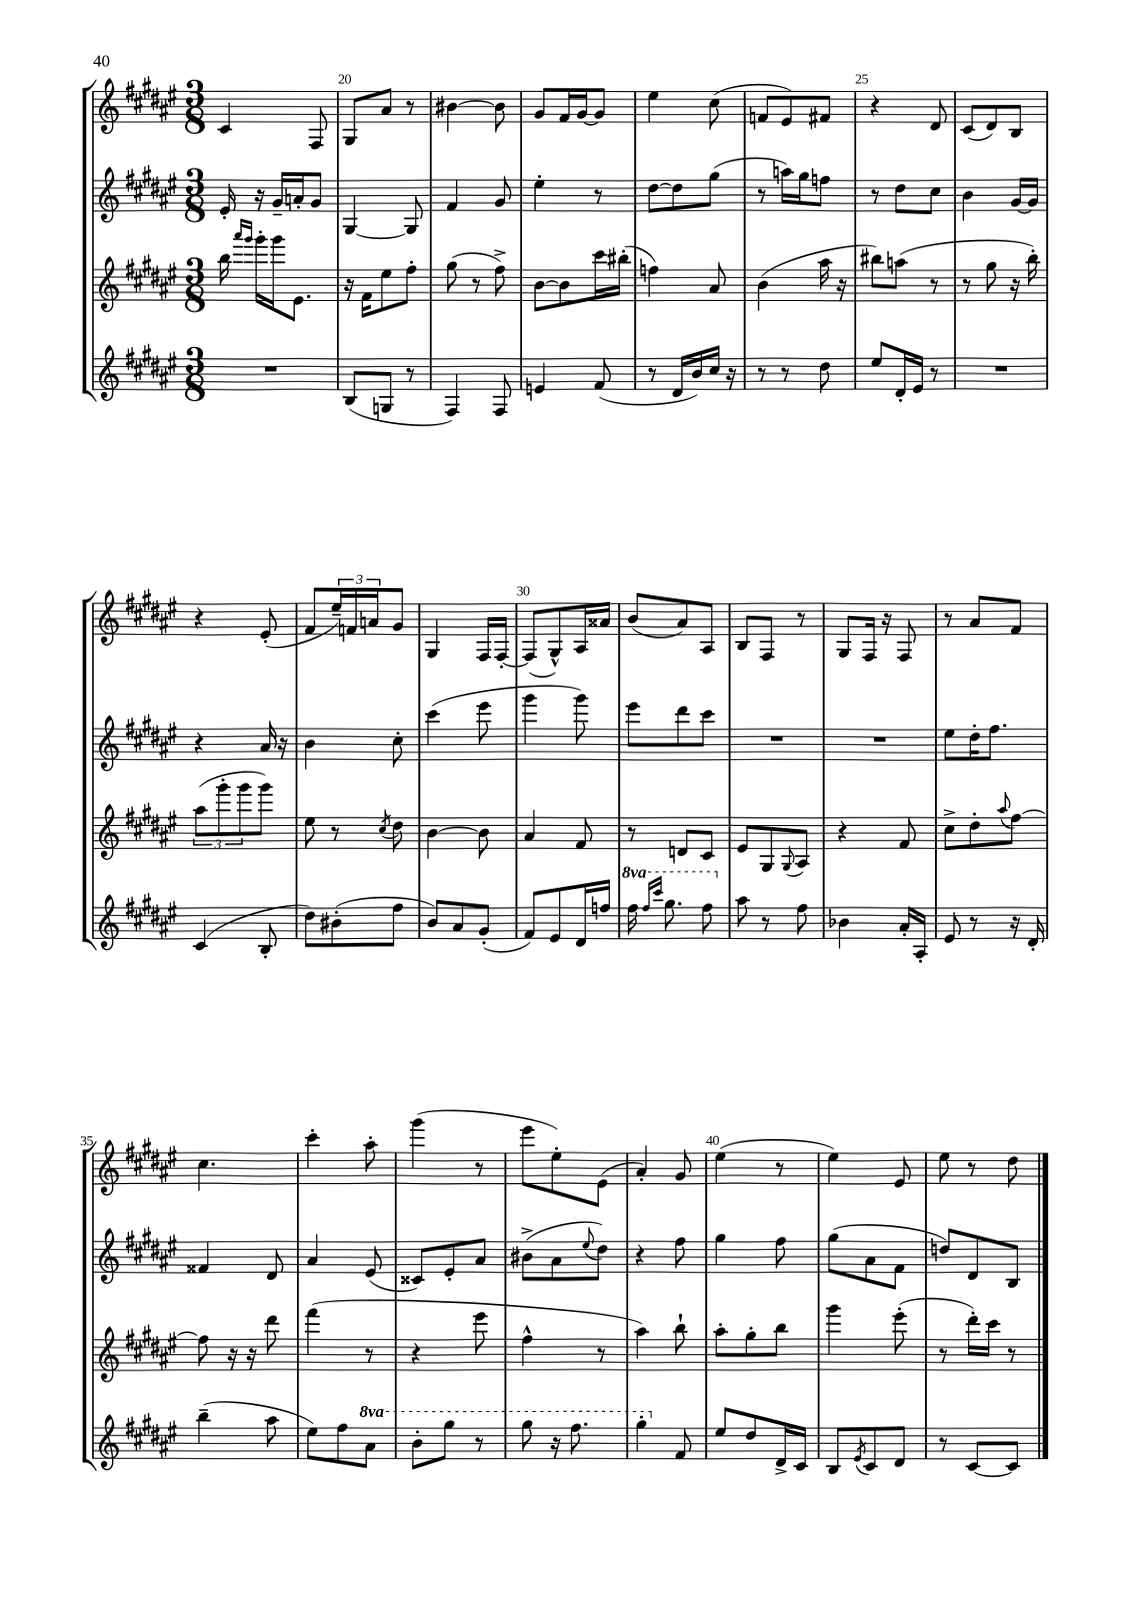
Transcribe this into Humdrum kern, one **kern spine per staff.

**kern	**kern	**kern	**kern
*staff4	*staff3	*staff2	*staff1
*clefG2	*clefG2	*clefG2	*clefG2
*k[f#c#g#d#a#e#]	*k[f#c#g#d#a#e#]	*k[f#c#g#d#a#e#]	*k[f#c#g#d#a#e#]
*M3/8	*M3/8	*M3/8	*M3/8
4.r	16bb	16e#'	4c#
.	16qqaaa#	.	.
.	16qqggg#	.	.
.	16ggg#'	16r	.
.	16ggg#	16g#~	.
.	8.e#	16a'	.
.	.	8g#	8F#
=	=	=	=
(8B	16r	[4G#	8G#
.	16f#	.	.
8G	8ee#	.	8a#
8r	8ff#'	8G#]	8r
=	=	=	=
4F#)	(8gg#	4f#	[4b#
.	8r	.	.
8F#	8ff#^)	8g#	8b#]
=	=	=	=
4e	[8b	4ee#'	8g#
.	8b]	.	16f#
.	.	.	[16g#
(8f#	16ccc#	8r	8g#]
.	(16bb#'	.	.
=	=	=	=
8r	4ff)	[8dd#	4ee#
16d#	.	8dd#]	.
16b)	.	.	.
16cc#	8a#	(8gg#	(8cc#
16r	.	.	.
=	=	=	=
8r	(4b	8r	8f
8r	.	16aa)	8e#)
.	.	16gg#	.
8dd#	16aa#	8ff	8f#
.	16r	.	.
=	=	=	=
8ee#	8bb#)	8r	4r
16d#'	(8aa	8dd#	.
16e#	.	.	.
8r	8r	8cc#	8d#
=	=	=	=
4.r	8r	4b	(8c#
.	8gg#	.	8d#)
.	16r	[16g#	8B
.	16bb')	16g#]	.
=	=	=	=
(4c#	(12aa#	4r	4r
.	12ggg#'	.	.
.	12ggg#	.	.
8B'	8ggg#)	16a#	(8e#'
.	.	16r	.
=	=	=	=
8dd#)	8ee#	4b	8f#
(8b#'	8r	.	24ee#~)
.	.	.	24f
.	.	.	24a
.	8qcc#	.	.
8ff#	8dd#	8cc#'	8g#
=	=	=	=
8b)	[4b	(4ccc#	4G#
8a#	.	.	.
(8g#'	8b]	8eee#	16F#
.	.	.	[16F#'
=	=	=	=
8f#)	4a#	4ggg#	(8F#]
8e#	.	.	8G#^^)
16d#	8f#	8ggg#)	16A#
16ff	.	.	16a##
=	=	=	=
16fff#	8r	8eee#	(8b
16qqfff#	.	.	.
16qqcccc#	.	.	.
8.ggg#	.	.	.
.	8d	8ddd#	8a#)
8fff#	8c#	8ccc#	8A#
=	=	=	=
8aa#	8e#	4.r	8B
8r	8G#	.	8F#
.	8qqG#	.	.
8ff#	8A#	.	8r
=	=	=	=
4b-	4r	4.r	8G#
.	.	.	16F#
.	.	.	16r
16a#'	8f#	.	8F#
16A#'	.	.	.
=	=	=	=
8e#	8cc#^	8ee#	8r
8r	8dd#'	16dd#'	8a#
.	.	8.ff#	.
.	8qqaa#	.	.
16r	[8ff#	.	8f#
16d#'	.	.	.
=	=	=	=
(4bb~	8ff#]	4f##	4.cc#
.	16r	.	.
.	16r	.	.
8aa#	8ddd#	8d#	.
=	=	=	=
8ee#)	(4fff#	4a#	4ccc#'
8ff#	.	.	.
8aa#	8r	(8e#	8aa#'
=	=	=	=
8bb'	4r	8c##)	(4ggg#
8ggg#	.	8e#'	.
8r	8eee#	8a#	8r
=	=	=	=
8ggg#	4ff#^^	(8b#^	8eee#
16r	.	8a#	8ee#')
8.fff#	.	.	.
.	.	8qqee#	.
.	8r	8dd#)	(8e#
=	=	=	=
4ggg#'	4aa#)	4r	4a#')
8f#	8bb`	8ff#	8g#
=	=	=	=
8ee#	8aa#'	4gg#	(4ee#
8dd#	8gg#'	.	.
16d#^	8bb	8ff#	8r
16c#	.	.	.
=	=	=	=
8B	4ggg#	(8gg#	4ee#)
8qe#	.	.	.
8c#	.	8a#	.
8d#	(8eee#'	8f#	8e#
=	=	=	=
8r	8r	8dd)	8ee#
[8c#	16ddd#')	8d#	8r
.	16ccc#	.	.
8c#]	8r	8B	8dd#
==	==	==	==
*-	*-	*-	*-
